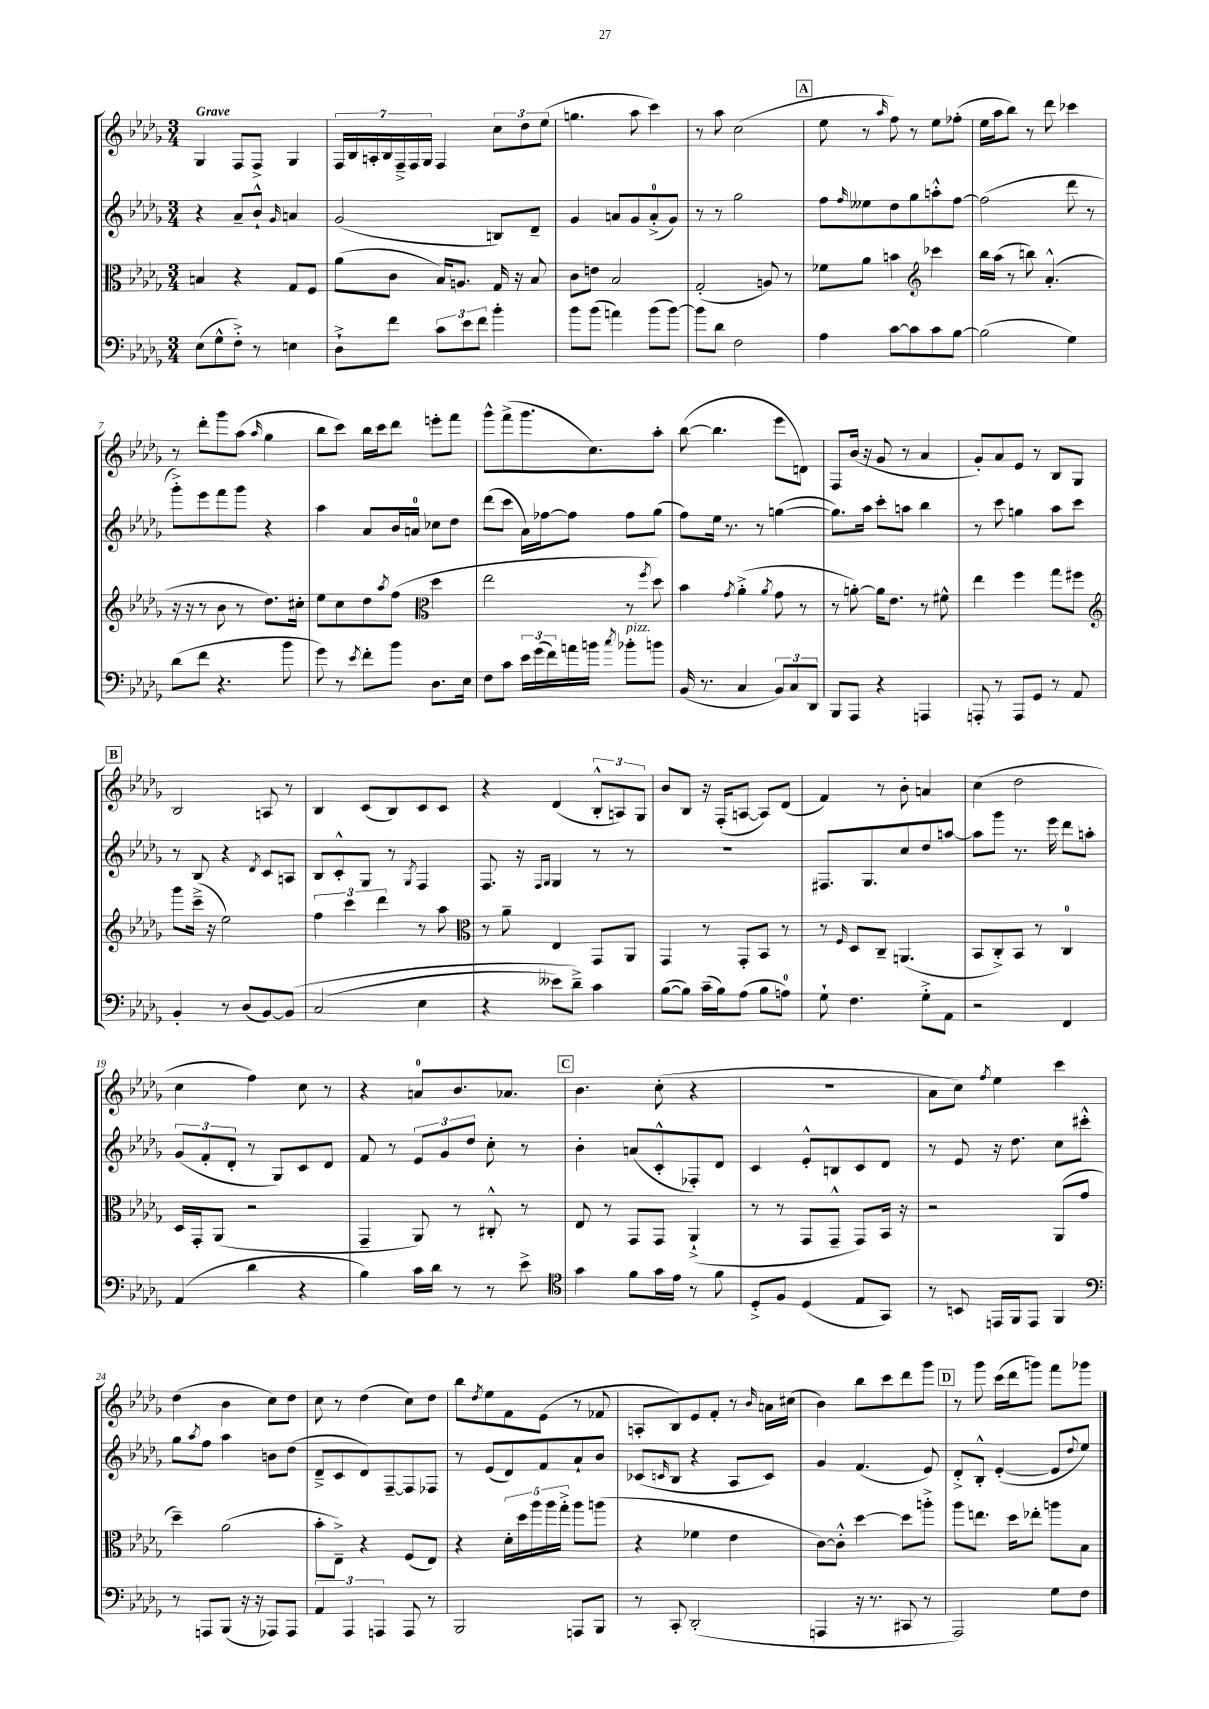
<<
\new StaffGroup <<
\new Staff = "s0" {
    \clef treble \key des \major \numericTimeSignature \time 3/4 \tempo "Grave"
    ges4 f8 f8-> ges4 |
    \tuplet 7/4 { f16 bes16 a16-. bes16 f16---> f16 ges16 } f4 \tuplet 3/2 { c''8 des''8 ees''8( } |
    g''4. aes''8 c'''4) |
    r8 aes''8 c''2( |
    \mark \markup { \box "A" } ees''8 r8 \grace { aes''16 } f''8) r8 ees''8 fes''8-.( |
    ees''16 aes''16 bes''8) r8 des'''8 ces'''4 |
    r8 des'''8-. ges'''8 aes''8( \grace { aes''16 } ges''4 |
    bes''8 c'''8) bes''16 c'''16 des'''8 e'''8-. f'''8 |
    ges'''8-^ f'''8->( ges'''8. c''8.) aes''8-. |
    bes''8~( bes''4. ees'''8 d'8) |
    f8 bes'16( r16 ges'8 r8 aes'4 |
    ges'8-.) aes'8 ees'8 r8 bes8 ges8 |
    \mark \markup { \box "B" } bes2 a8 r8 |
    bes4 c'8( bes8) c'8 c'8 |
    r4 des'4( \tuplet 3/2 { bes8-.-^ a8) ges8 } |
    bes'8 bes8 r16 f16-.( a8~ a8) des'8( |
    f'4) r8 bes'8-. a'4 |
    c''4( des''2 |
    c''4 f''4) c''8 r8 |
    r4 a'8-0 bes'8. aes'8. |
    \mark \markup { \box "C" } bes'4. c''8-.( r4 |
    R2. |
    aes'8 c''8) \acciaccatura { f''8 } ees''4 c'''4 |
    des''4( bes'4 c''8) des''8 |
    c''8 r8 des''4( c''8) des''8 |
    bes''8 \acciaccatura { des''8 } ees''8 f'8 ees'8( r8 fes'8 |
    a8-. bes8) ees'8 f'8-. r8 \grace { bes'16 } a'16 cis''16( |
    bes'4) bes''8 c'''8 des'''8 ges'''8 |
    \mark \markup { \box "D" } r8 ges'''8 c'''16( des'''16 g'''8) f'''8 ges'''8 \bar "|." |
}
\new Staff = "s1" {
    \clef treble \key des \major \numericTimeSignature \time 3/4
    r4 aes'8-- bes'8-!-^ \grace { ges'16 } a'4 |
    ges'2( b8) des'8-- |
    ges'4 a'8 ges'8 a'8-0-.->( ges'8) |
    r8 r8 ges''2 |
    \mark \markup { \box "A" } f''8 \grace { f''16 } eeses''8 des''8 ges''8 a''8-.-^ f''8~ |
    f''2( des'''8 r8 |
    ges'''8-.->) ees'''8 f'''8 ges'''8 r4 |
    aes''4 aes'8 bes'16 a'16-0 ces''8 des''8 |
    des'''8( c'''8 aes'16) fes''16~ fes''8 fes''8 ges''8( |
    f''8) ees''16 r8. r8 g''4~( |
    g''8.) aes''16 c'''8-. a''8 bes''4 |
    r8 c'''8 g''4 aes''8 c'''8 |
    \mark \markup { \box "B" } r8 bes8 r4 \acciaccatura { des'8 } c'8 a8 |
    bes8 c'8-.-^ ges8 r8 \acciaccatura { ges8 } f4 |
    f8. r16 \grace { f16 ges16 } ges4 r8 r8 |
    R2. |
    fis8. ges8. c''8 des''8 a''8~ |
    a''8 ges'''8 r8. ees'''16 des'''8 a''8-. |
    \tuplet 3/2 { ges'8( f'8-. des'8-. } r8 ges8) c'8 des'8 |
    f'8 r8 \tuplet 3/2 { ees'8 ges'8 des''8 } c''8-. r8 |
    \mark \markup { \box "C" } bes'4-. a'8( c'8-.-^ fes8-.) des'8 |
    c'4 ees'8-.-^ b8 c'8 des'8 |
    r8 ees'8 r16 des''8. c''8 cis'''8-.-^ |
    ges''8 \acciaccatura { aes''8 } f''8 aes''4 b'8 des''8( |
    des'8---> c'8 des'8) f8~-- f8 fes8 |
    r8 ees'8( des'8) f'8 aes'8-! bes'8 |
    ces'8( \grace { c'16 } bes8 r4 aes8 c'8) |
    ges'4 f'4.( ees'8) |
    \mark \markup { \box "D" } des'8-.-> bes8-.-^ ees'4~-.( ees'8 \appoggiatura { des''8 } ees''8) \bar "|." |
}
\new Staff = "s2" {
    \clef alto \key des \major \numericTimeSignature \time 3/4
    b4 r4 ges8 f8 |
    aes'8( c'8 bes16) a8. ges16 r16 bes8 |
    c'8 e'8 bes2 |
    ges2-.( a8) r8 |
    \mark \markup { \box "A" } fes'8 aes'8 b'4 \clef treble ces'''4 |
    bes''16 aes''16( r8 b''8) aes'4.-.-^( |
    r16 r16 r8 bes'8 r8 des''8.) cis''16-. |
    ees''8 c''8 des''8 \acciaccatura { aes''8 } f''8( \clef alto des''4 |
    ees''2 r8 \acciaccatura { f''8 } des''8) |
    bes'4 \acciaccatura { ges'8 } aes'4-.->( \acciaccatura { aes'8 } ges'8 r8 |
    r8 a'8~-.) a'16 ees'8. r8 fis'8-^ |
    ees''4 f''4 ges''8 fis''8 |
    \mark \markup { \box "B" } \clef treble ges'''8 c'''16--->( r16 ees''2) |
    \tuplet 3/2 { f''4 c'''4 des'''4 } r8 aes''8 |
    \clef alto r8 aes'8-- ees4 ges,8 aes,8 |
    ges,4 r8 ges,8-. bes,8 r8 |
    r8 \grace { f16 } des8 c8-- a,4.( |
    bes,8 c8-.->) bes,8 r8 c4-0 |
    des16 ges,16-. aes,8( r2 |
    ges,4-- aes,8) r8 cis8-.-^ r8 |
    \mark \markup { \box "C" } ees8 r8 ges,8 ges,8 aes,4-!->( |
    r8 r8 ges,8 ges,8---^ ges,8) bes,16 r16 |
    r2 aes,8( ges'8 |
    des''4--) aes'2( |
    bes'8-. ees8--->) r4 f8( ees8) |
    r4 \tuplet 5/4 { des'16-. des''16 aes''16 aes''16 ges''16-.-> } aes''8 a''8( |
    r4 fes'4 ees'4 |
    c'8~) c'8-.-^ des''4~ des''8 a''8-.-> |
    \mark \markup { \box "D" } aes''8 e''8. des''16 ees''8-. a''8 bes8 \bar "|." |
}
\new Staff = "s3" {
    \clef bass \key des \major \numericTimeSignature \time 3/4
    ees8( ges8-^ f8-.->) r8 e4 |
    des8-!-> f'8 \tuplet 3/2 { c'8 ees'8 f'8 } bes'4-. |
    bes'8 bes'8( a'4) bes'8( bes'8~) |
    bes'8 des'8 f2 |
    \mark \markup { \box "A" } aes4 c'8~ c'8 c'8 bes8~ |
    bes2( ges4) |
    des'8( f'8 r4. bes'8 |
    ges'8) r8 \acciaccatura { ees'8 } f'8-. bes'8 des8. ees16 |
    f8 c'8 \tuplet 3/2 { ees'16 ges'16( f'16) } a'16 b'16 \acciaccatura { c''8 } bes'8-.^\markup { \italic "pizz." } b'8 |
    bes,16( r8. c4 \tuplet 3/2 { bes,8) c8 des,8 } |
    bes,,8 aes,,8 r4 a,,4 |
    a,,8-. r8 a,,8 ges,8 r8 aes,8 |
    \mark \markup { \box "B" } bes,4-. r8 des8( bes,8~) bes,8\( |
    c2( ees4 |
    r4 eeses'8) des'8--->\) c'4 |
    bes8~( bes8) c'16--( bes16) aes8( bes8 a8-0) |
    ges8-! f4. ges8-.-> aes,8 |
    r2 f,4 |
    aes,4( des'4 r4 |
    bes4) c'16 des'16 r8 r8 ees'8-> |
    \mark \markup { \box "C" } \clef tenor ges'4 f'8 ges'16 ees'16 r8 f'8 |
    des8-.-> f8 des4( ees8 ges,8) |
    r8 b,8 e,16 f,16 e,8 f,4 |
    \clef bass r8 a,,8 bes,,8( r16 r16 aes,,8) aes,,8 |
    \tuplet 3/2 { aes,4 aes,,4 a,,4 } a,,8 r8 |
    bes,,2 a,,8 bes,,8 |
    r8 c,8-. des,2-.( |
    a,,4 r16 r8. cis,8 r8 |
    \mark \markup { \box "D" } aes,,2) ges8 f8 \bar "|." |
}
>>
>>
